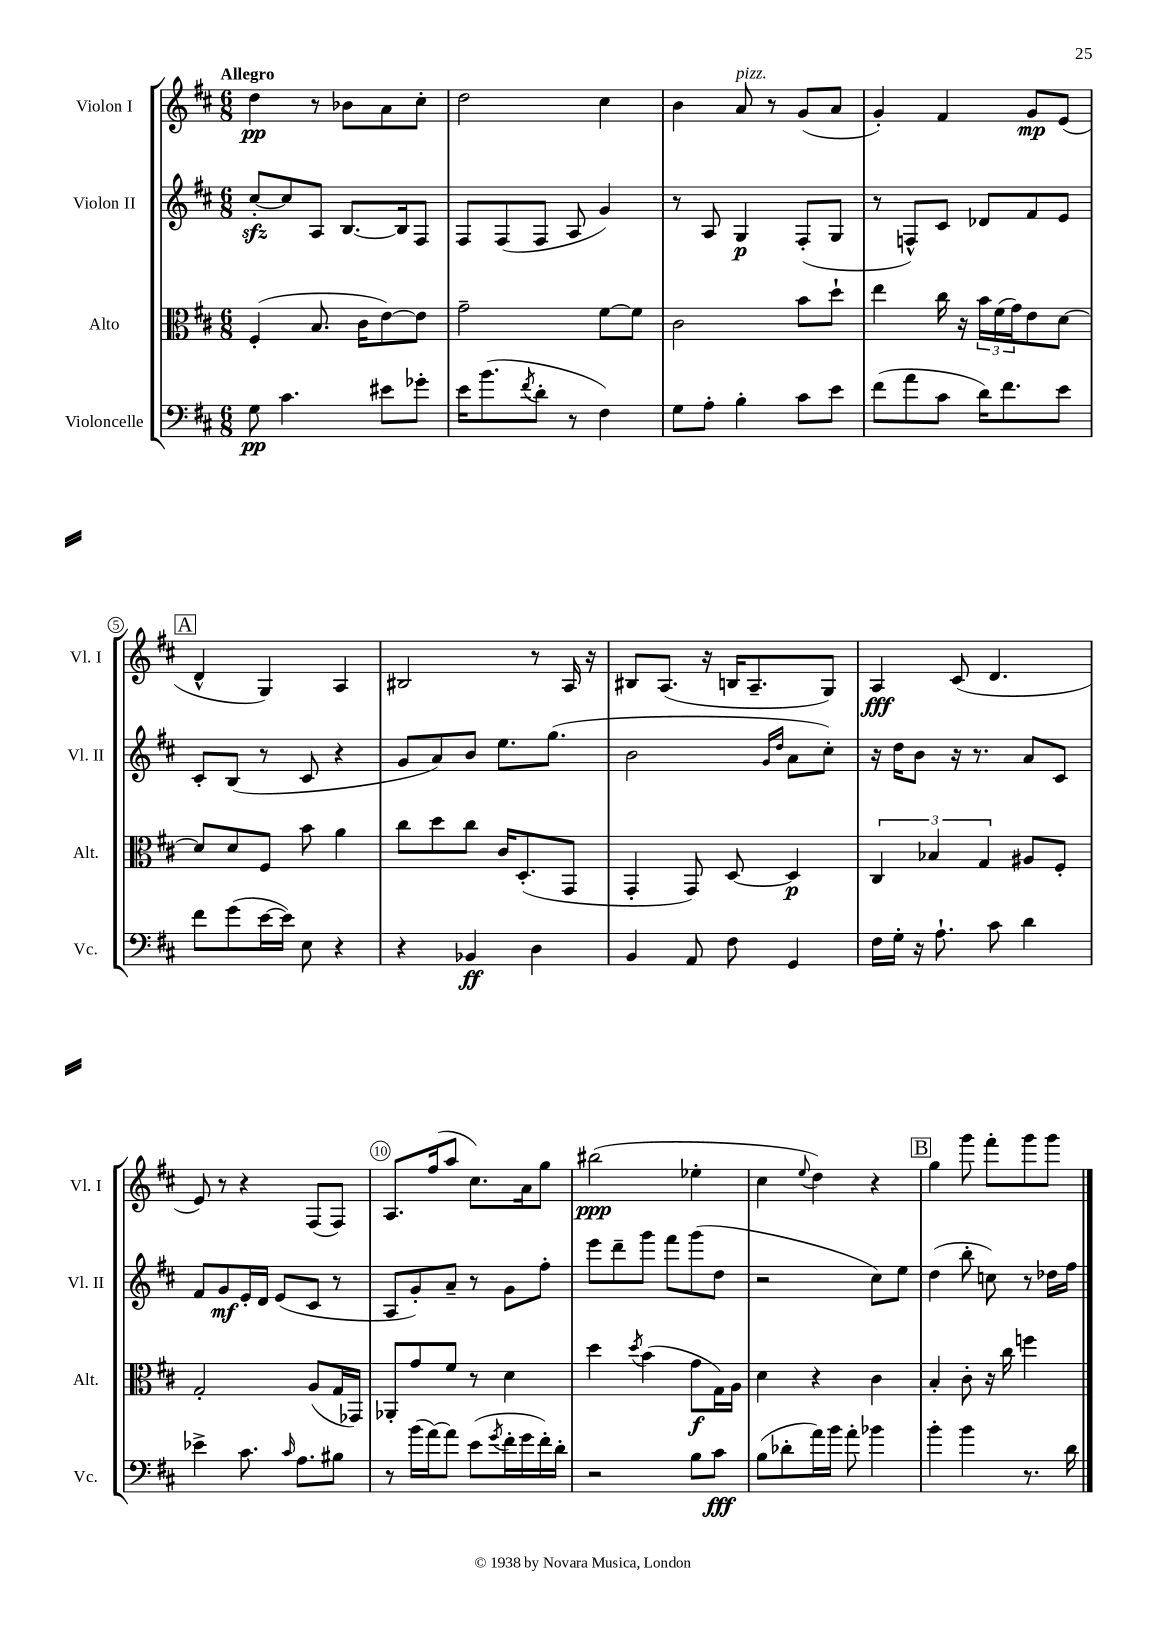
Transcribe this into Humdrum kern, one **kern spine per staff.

**kern	**dynam	**kern	**dynam	**kern	**dynam	**kern	**dynam
*part4	*part4	*part3	*part3	*part2	*part2	*part1	*part1
*staff4	*staff4	*staff3	*staff3	*staff2	*staff2	*staff1	*staff1
*I"Violoncelle	*	*I"Alto	*	*I"Violon II	*	*I"Violon I	*
*I'Vc.	*	*I'Alt.	*	*I'Vl. II	*	*I'Vl. I	*
*clefF4	*	*clefC3	*	*clefG2	*	*clefG2	*
*k[f#c#]	*	*k[f#c#]	*	*k[f#c#]	*	*k[f#c#]	*
*M6/8	*	*M6/8	*	*M6/8	*	*M6/8	*
=1	=1	=1	=1	=1	=1	=1	=1
!	!	!	!	!	!	!LO:TX:a:B:t=Allegro	!
8G\	pp	(4F#'/	.	[8cc#zz'/L	.	4dd\	pp
4.c#\	.	.	.	8cc#/]	.	.	.
.	.	8.B/	.	8A/J	.	8r	.
.	.	.	.	[8.B/L	.	8b-X\L	.
.	.	16c#\KL	.	.	.	.	.
8e#X\L	.	[8e\)	.	.	.	8a\	.
.	.	.	.	16B/k]	.	.	.
8g-X'\J	.	8e\J]	.	8F#/J	.	8cc#'\J	.
=2	=2	=2	=2	=2	=2	=2	=2
16e\KL	.	2g~\	.	8F#/L	.	2dd\	.
(8.b\	.	.	.	.	.	.	.
.	.	.	.	(8F#/	.	.	.
8qf#/	.	.	.	.	.	.	.
8d'\J	.	.	.	8F#/J	.	.	.
8r	.	.	.	8A/	.	.	.
4F#\)	.	[8f#\L	.	4g/)	.	4cc#\	.
.	.	8f#\J]	.	.	.	.	.
=3	=3	=3	=3	=3	=3	=3	=3
8G\L	.	2c#\	.	8r	.	4b\	.
8A'\J	.	.	.	8A/	.	.	.
!	!	!	!	!	!	!LO:TX:a:i:t=pizz.	!
4B'\	.	.	.	4G/	p	8a/	.
.	.	.	.	.	.	8r	.
8c#\L	.	8b\L	.	(8F#'/L	.	(8g/L	.
8e\J	.	8dd`\J	.	8G/J	.	8a/J	.
=4	=4	=4	=4	=4	=4	=4	=4
(8f#\L	.	4ee\	.	8r	.	4g'/)	.
8a\	.	.	.	8Fn^^/L)	.	.	.
8c#\J	.	16cc#\	.	8c#/J	.	4f#/	.
.	.	16r	.	.	.	.	.
16d\KL)	.	24b\LL	.	8d-X/L	.	.	.
.	.	(24f#\	.	.	.	.	.
8.f#\	.	.	.	.	.	.	.
.	.	24g\J)	.	.	.	.	.
.	.	8e\	.	8f#/	.	8g/L	mp
8e\J	.	[8d\J	.	8e/J	.	(8e/J	.
!!LO:LB:g=z
!!LO:REH:place=s1:t=A
=5	=5	=5	=5	=5	=5	=5	=5
8f#\L	.	8d/L]	.	8c#'/L	.	4d^^/	.
(8g\	.	8d/	.	(8B/J	.	.	.
[16e\L	.	8F#/J	.	8r	.	4G/)	.
16e\JJ])	.	.	.	.	.	.	.
8E\	.	8b\	.	8c#/	.	.	.
4r	.	4a\	.	4r	.	4A/	.
=6	=6	=6	=6	=6	=6	=6	=6
4r	.	8cc#\L	.	8g/L	.	2B#X/	.
.	.	8dd\	.	8a/)	.	.	.
4BB-X/	ff	8cc#\J	.	8b/J	.	.	.
.	.	16c#/KL	.	8.ee\L	.	.	.
.	.	(8.D'/	.	.	.	.	.
4D\	.	.	.	.	.	8r	.
.	.	.	.	(8.gg\J	.	.	.
.	.	8GG/J	.	.	.	16A/	.
.	.	.	.	.	.	16r	.
=7	=7	=7	=7	=7	=7	=7	=7
4BB/	.	4GG'/	.	2b\	.	8B#X/L	.
.	.	.	.	.	.	(8.A/J	.
8AA/	.	8GG/)	.	.	.	.	.
.	.	.	.	.	.	16r	.
8F#\	.	[8D/	.	.	.	16Bn/KL	.
.	.	.	.	.	.	8.A~/	.
.	.	.	.	16qqg/LL	.	.	.
.	.	.	.	16qqdd/JJ	.	.	.
4GG/	.	4D/]	p	8a\L	.	.	.
.	.	.	.	8cc#'\J)	.	8G/J)	.
=8	=8	=8	=8	=8	=8	=8	=8
16F#\LL	.	6C#/	.	16r	.	4A/	fff
16G'\JJ	.	.	.	16dd\KL	.	.	.
16r	.	.	.	8b\J	.	.	.
.	.	6B-X/	.	.	.	.	.
8.A`\	.	.	.	.	.	.	.
.	.	.	.	16r	.	(8c#/	.
.	.	.	.	8.r	.	.	.
.	.	6G/	.	.	.	.	.
8c#\	.	.	.	.	.	4.d/	.
4d\	.	8A#X/L	.	8a/L	.	.	.
.	.	8F#'/J	.	8c#/J	.	.	.
!!LO:LB:g=z
=9	=9	=9	=9	=9	=9	=9	=9
4e-X^\	.	2G'/	.	8f#/L	.	8e/)	.
.	.	.	.	8g/	mf	8r	.
8.c#\	.	.	.	16e'/L	.	4r	.
.	.	.	.	16d/JJ	.	.	.
.	.	.	.	(8e/L	.	.	.
16qqc#/	.	.	.	.	.	.	.
8.A\L	.	.	.	.	.	.	.
.	.	(8A/L	.	8c#/J	.	(8F#/L	.
8B#X\J	.	16G/L	.	8r	.	8F#/J)	.
.	.	16GG-X/JJ)	.	.	.	.	.
=10	=10	=10	=10	=10	=10	=10	=10
8r	.	8AA-X'/L	.	8A/L	.	8.A/L	.
(16b\LL	.	8g/	.	8g'/)	.	.	.
[16a\J)	.	.	.	.	.	(16ff#/k	.
8a\J]	.	8f#/J	.	8a~/J	.	8aa/J	.
(8e\L	.	8r	.	8r	.	8.cc#\L)	.
8qg/	.	.	.	.	.	.	.
16f#'\L	.	4d\	.	8g\L	.	.	.
16g\	.	.	.	.	.	16a\k	.
16f#'\)	.	.	.	8ff#'\J	.	8gg\J	.
16d'\JJ	.	.	.	.	.	.	.
=11	=11	=11	=11	=11	=11	=11	=11
2r	.	4dd\	.	8eee\L	.	(2bb#X\	ppp
.	.	.	.	8ddd~\	.	.	.
.	.	8qdd/	.	.	.	.	.
.	.	(4b\	.	8ggg\J	.	.	.
.	.	.	.	8fff#\L	.	.	.
8B\L	.	8g\L	f	(8ggg\	.	4ee-X'\	.
8c#\J	fff	16G\L)	.	8dd\J	.	.	.
.	.	16A\JJ	.	.	.	.	.
=12	=12	=12	=12	=12	=12	=12	=12
(8B\L	.	4d\	.	2r	.	4cc#\	.
8d-X'\	.	.	.	.	.	.	.
.	.	.	.	.	.	8qqee/	.
16a\L)	.	4r	.	.	.	4dd\)	.
16b\JJ	.	.	.	.	.	.	.
8a'\	.	.	.	.	.	.	.
4b-X\	.	4c#\	.	8cc#\L)	.	4r	.
.	.	.	.	8ee\J	.	.	.
!!LO:REH:place=s1:t=B
=13	=13	=13	=13	=13	=13	=13	=13
4b'\	.	4B'/	.	(4dd\	.	4gg\	.
4b\	.	8c#'\	.	8bb'\	.	8ggg\	.
.	.	16r	.	8ccn\)	.	8fff#'\L	.
.	.	16cc#\	.	.	.	.	.
8.r	.	4ffn\	.	8r	.	8ggg\	.
.	.	.	.	16dd-X\LL	.	8ggg\J	.
16d\	.	.	.	16ff#\JJ	.	.	.
==	==	==	==	==	==	==	==
*-	*-	*-	*-	*-	*-	*-	*-
